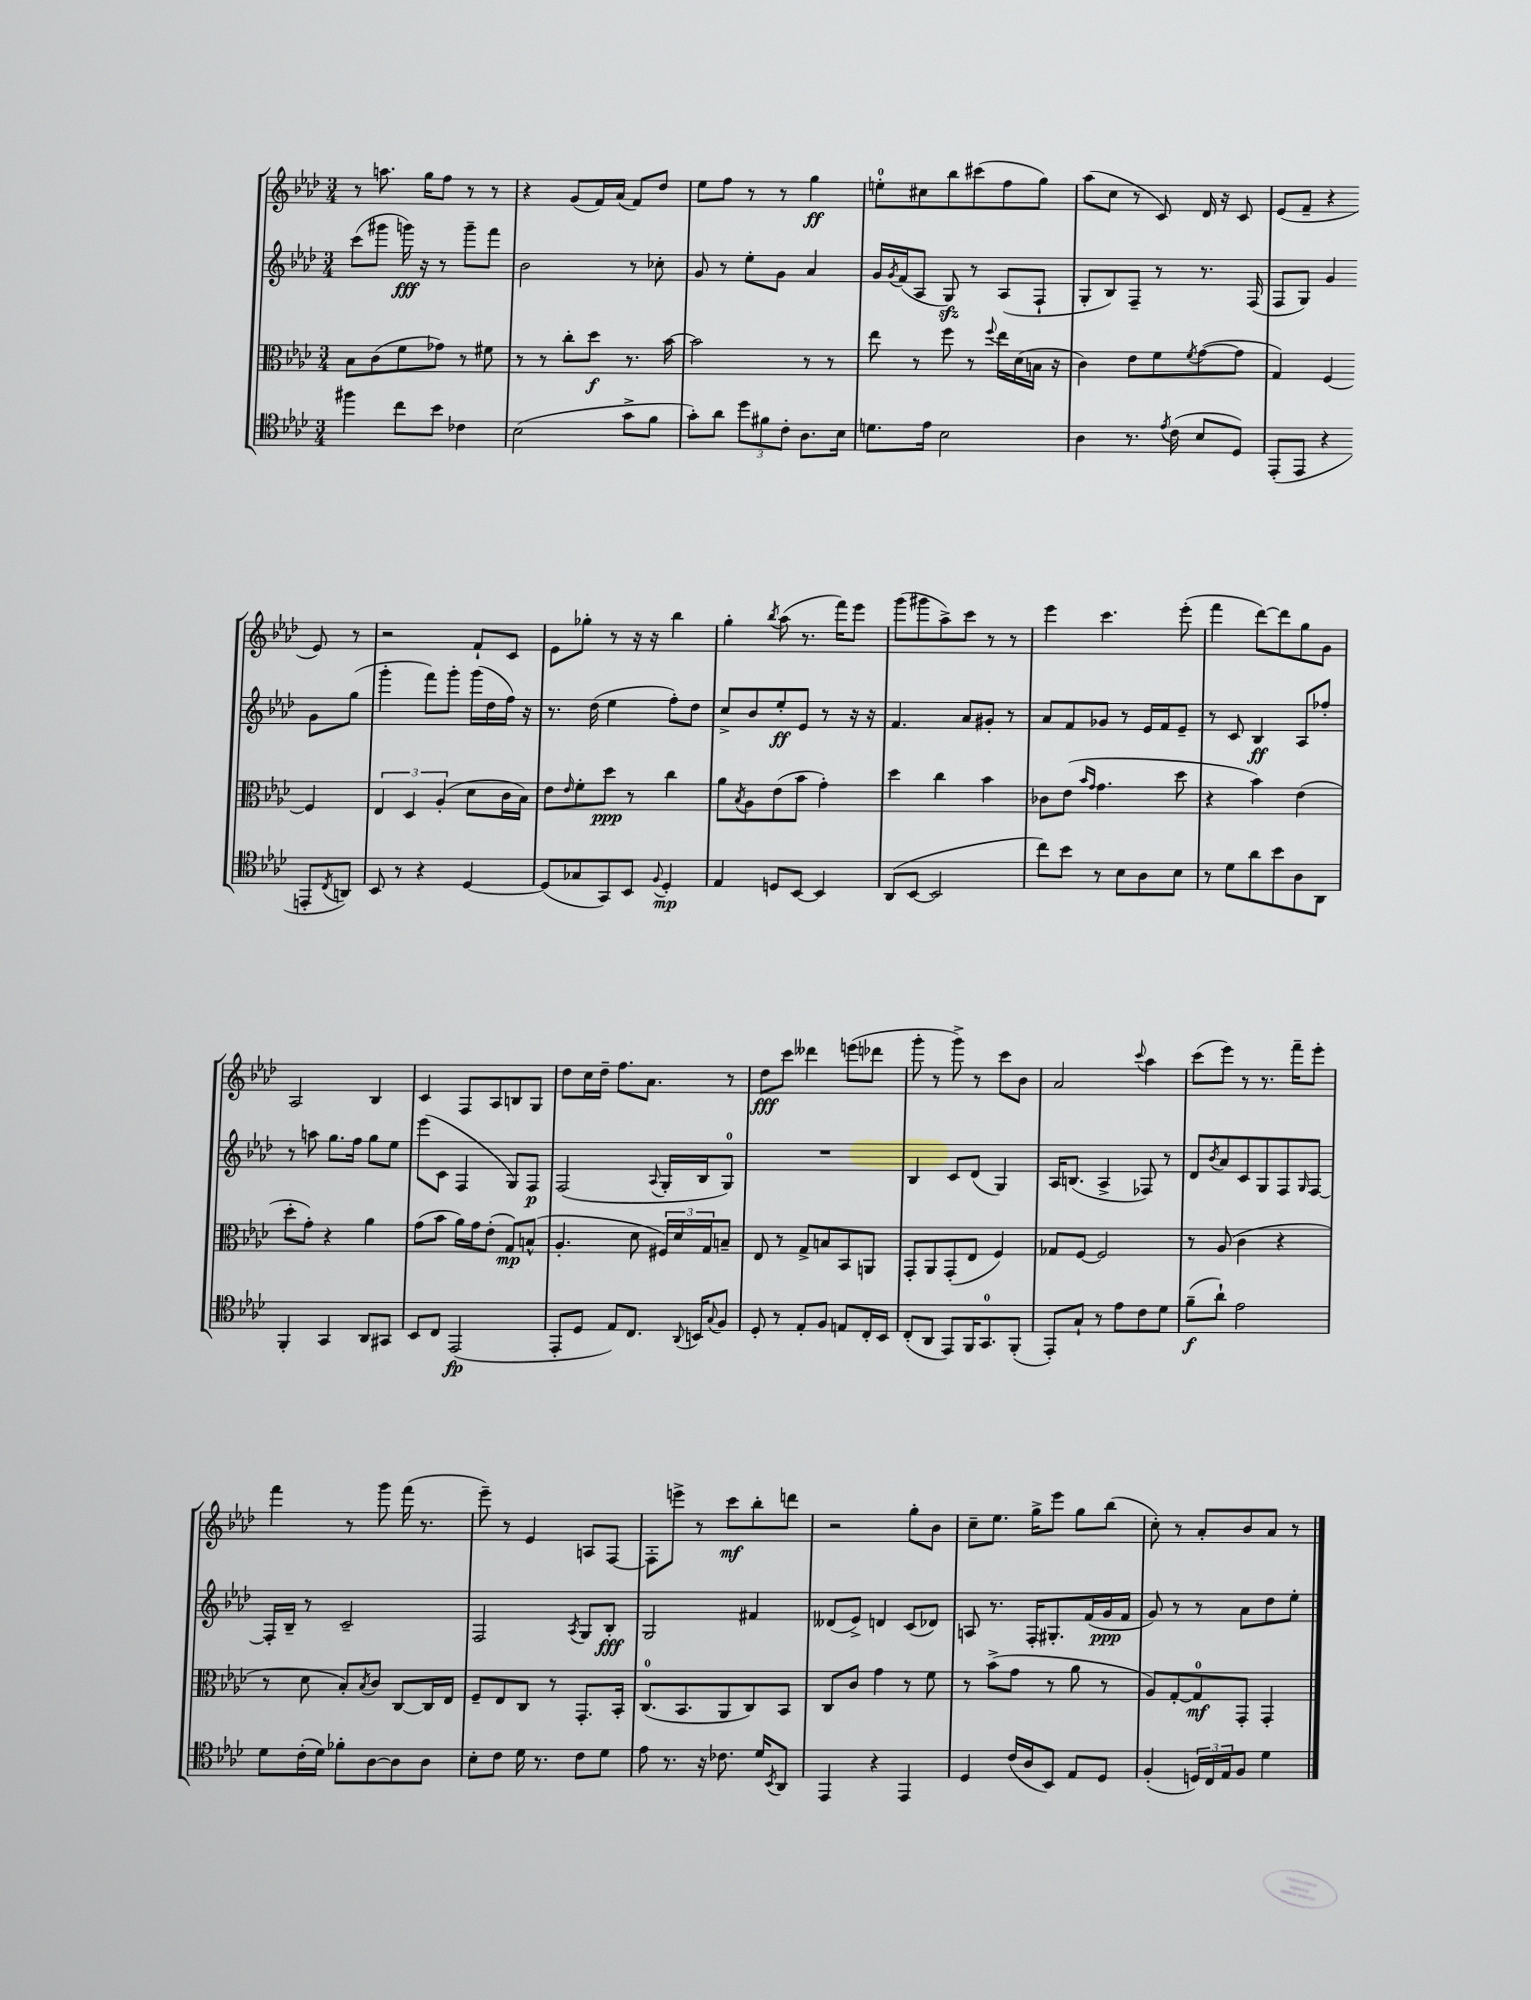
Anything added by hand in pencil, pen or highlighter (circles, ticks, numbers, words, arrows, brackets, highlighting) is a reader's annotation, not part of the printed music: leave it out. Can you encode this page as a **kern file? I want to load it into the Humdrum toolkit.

**kern	**dynam	**kern	**dynam	**kern	**dynam	**kern	**dynam
*part4	*part4	*part3	*part3	*part2	*part2	*part1	*part1
*staff4	*staff4	*staff3	*staff3	*staff2	*staff2	*staff1	*staff1
*clefC4	*	*clefC3	*	*clefG2	*	*clefG2	*
*k[b-e-a-d-]	*	*k[b-e-a-d-]	*	*k[b-e-a-d-]	*	*k[b-e-a-d-]	*
*M3/4	*	*M3/4	*	*M3/4	*	*M3/4	*
=140	=140	=140	=140	=140	=140	=140	=140
4ff#X\	.	8B-\L	.	(8ccc\L	.	8r	.
.	.	(8c\	.	8ggg#X\J	.	8.aan\	.
8cc\L	.	8f\	.	16gggn\)	fff	.	.
.	.	.	.	16r	.	16gg\KL	.
8b-\J	.	8g-X\J)	.	8r	.	8ff\J	.
4c-X\	.	8r	.	8ggg~\L	.	8r	.
.	.	8f#X\	.	8fff\J	.	8r	.
=141	=141	=141	=141	=141	=141	=141	=141
(2B-\	.	8r	.	2b-\	.	4r	.
.	.	8r	.	.	.	.	.
.	.	8cc'\L	.	.	.	(8g/L	.
.	.	8dd-\J	f	.	.	16f/L)	.
.	.	.	.	.	.	(16a-/JJ	.
8g^\L	.	8.r	.	8r	.	8f/L)	.
8f\J	.	.	.	8cc-X'\	.	8dd-/J	.
.	.	[16b-\	.	.	.	.	.
=142	=142	=142	=142	=142	=142	=142	=142
8g'\L)	.	2b-\]	.	8g/	.	8ee-\L	.
8a-\J	.	.	.	8r	.	8ff\J	.
12dd-\L	.	.	.	8ee-'\L	.	8r	.
12f#X\	.	.	.	.	.	.	.
.	.	.	.	8g\J	.	8r	.
12c'\J	.	.	.	.	.	.	.
8.A-\L	.	8r	.	4a-/	.	4gg\	ff
.	.	8r	.	.	.	.	.
16B-\Jk	.	.	.	.	.	.	.
=143	=143	=143	=143	=143	=143	=143	=143
8.dn\L	.	8ee-\	.	16g/LL	.	8een'\L	.
.	.	.	.	8qg/	.	.	.
.	.	.	.	(16f/J	.	.	.
.	.	8r	.	8A-/J	.	8cc#X\	.
16e-\Jk	.	.	.	.	.	.	.
2B-\	.	8ff\	.	8Gzz/)	.	8bb-\	.
.	.	8r	.	8r	.	(8ccc#X\	.
.	.	8qqff/	.	.	.	.	.
.	.	16ee-\LL	.	(8A-/L	.	8ff\	.
.	.	(16d-\	.	.	.	.	.
.	.	16Bn\JJ	.	8F`/J	.	8gg\J)	.
.	.	16r	.	.	.	.	.
=144	=144	=144	=144	=144	=144	=144	=144
4A-\	.	4c\)	.	8G'/L	.	(8aa-\L	.
.	.	.	.	8B-/)	.	8cc\J	.
8.r	.	8e-\L	.	8F~/J	.	8r	.
.	.	8f\	.	8r	.	8c/)	.
8qe-/	.	.	.	.	.	.	.
(16c\	.	.	.	.	.	.	.
.	.	8qf/	.	.	.	.	.
8B-/L	.	([8g\	.	8.r	.	16d-/	.
.	.	.	.	.	.	16r	.
8D-/J)	.	8g\J]	.	.	.	8c/	.
.	.	.	.	(16F/	.	.	.
=145	=145	=145	=145	=145	=145	=145	=145
(8EE-'/L	.	4G/)	.	8F/L	.	(8e-/L	.
8EE-/J	.	.	.	8G/J)	.	8f~/J	.
4r	.	[4F/	.	4g/	.	4r	.
8EEn'/L	.	4F/]	.	8g\L	.	8e-/)	.
8qC/	.	.	.	.	.	.	.
8AAn/J)	.	.	.	(8gg\J	.	8r	.
!!LO:LB:g=z
=146	=146	=146	=146	=146	=146	=146	=146
8BB-/	.	6E-/	.	4ggg'\	.	2r	.
8r	.	.	.	.	.	.	.
.	.	6D-/	.	.	.	.	.
4r	.	.	.	8fff\L)	.	.	.
.	.	(6A-'/	.	.	.	.	.
.	.	.	.	8ggg'\J	.	.	.
[4D-/	.	8d-\L	.	(16ggg\LL	.	8f`/L	.
.	.	.	.	16dd-\	.	.	.
.	.	16c\L	.	16ff\JJ)	.	8c/J	.
.	.	16B-\JJ)	.	16r	.	.	.
=147	=147	=147	=147	=147	=147	=147	=147
(8D-/L]	.	8e-\L	.	8.r	.	8e-\L	.
.	.	16qqe-/	.	.	.	.	.
8G-X/	.	8f'\	.	.	.	8gg-X'\J	.
.	.	.	.	(16dd-\	.	.	.
8GG/)	.	8dd-\J	ppp	4ee-\	.	8r	.
8BB-/J	.	8r	.	.	.	16r	.
.	.	.	.	.	.	16r	.
8qqF/	.	.	.	.	.	.	.
4D-'/	mp	4cc\	.	8ff'\L)	.	4bb-\	.
.	.	.	.	8dd-\J	.	.	.
=148	=148	=148	=148	=148	=148	=148	=148
4E-/	.	8a-\L	.	8cc^/L	.	4gg'\	.
.	.	8qB-/	.	.	.	.	.
.	.	8A-\	.	8b-/	.	.	.
.	.	.	.	.	.	8qbb-/	.
8Dn/L	.	(8e-\	.	8ee-'/	ff	(8aa-\	.
[8BB-/J	.	8b-\J	.	8e-/J	.	8.r	.
4BB-/]	.	4g'\)	.	8r	.	.	.
.	.	.	.	.	.	16fff\KL)	.
.	.	.	.	16r	.	8eee-\J	.
.	.	.	.	16r	.	.	.
=149	=149	=149	=149	=149	=149	=149	=149
(8AA-/L	.	4dd-\	.	4.f/	.	(8ggg\L	.
[8BB-/J	.	.	.	.	.	8ggg#X\	.
2BB-/]	.	4cc\	.	.	.	8aa-^\)	.
.	.	.	.	8a-/L	.	8ccc\J	.
.	.	4b-\	.	8g#X'/J	.	8r	.
.	.	.	.	8r	.	8r	.
=150	=150	=150	=150	=150	=150	=150	=150
8cc\L)	.	8c-X\L	.	8a-/L	.	4eee-\	.
8b-\J	.	(8e-\J	.	8f/	.	.	.
.	.	16qqb-/LL	.	.	.	.	.
.	.	16qqg/JJ	.	.	.	.	.
8r	.	4.g\	.	8g-X/J	.	4.ccc\	.
8B-\L	.	.	.	8r	.	.	.
8A-\	.	.	.	16e-/LL	.	.	.
.	.	.	.	16f/J	.	.	.
8B-\J	.	8dd-\	.	8e-~/J	.	(8eee-'\	.
=151	=151	=151	=151	=151	=151	=151	=151
8r	.	4r	.	8r	.	4fff\	.
8d-\L	.	.	.	8c/	.	.	.
8a-\	.	4b-\)	.	4B-/	ff	[8ddd-\L)	.
8b-\	.	.	.	.	.	8ddd-\]	.
8A-\	.	(4e-\	.	8A-/L	.	8gg\	.
8AA-\J	.	.	.	8ff-X'/J	.	8g\J	.
!!LO:LB:g=z
=152	=152	=152	=152	=152	=152	=152	=152
4FF'/	.	8dd-'\L	.	8r	.	2A-/	.
.	.	8g'\J)	.	8aan\	.	.	.
4GG/	.	4r	.	8.gg\L	.	.	.
.	.	.	.	16ff\Jk	.	.	.
8AA-/L	.	4a-\	.	8gg\L	.	4B-/	.
8GG#X/J	.	.	.	8ee-\J	.	.	.
=153	=153	=153	=153	=153	=153	=153	=153
8BB-/L	.	(8g\L	.	(8eee-\L	.	4c/	.
8C/J	.	8b-\J	.	8c\J	.	.	.
(2EE-/	fp	16a-\LL)	.	4F/	.	8F/L	.
.	.	16g\J	.	.	.	.	.
.	.	(8e-'\J	.	.	.	8A-/	.
.	.	8G/L)	mp	8G/L)	.	8Bn/	.
.	.	(8Bn^^/J	.	8F/J	p	8G/J	.
=154	=154	=154	=154	=154	=154	=154	=154
8EE-'/L	.	4.A-'/	.	(2F/	.	8dd-\L	.
8D-/J	.	.	.	.	.	16cc\L	.
.	.	.	.	.	.	16dd-~\JJ	.
8E-/L)	.	.	.	.	.	8.ff\L	.
8.C/J	.	8d-\	.	.	.	.	.
.	.	.	.	.	.	8.a-\J	.
.	.	.	.	8qqA-/	.	.	.
.	.	24F#X/LL)	.	16G'/LL	.	.	.
.	.	24d-/	.	.	.	.	.
8qqAA-/	.	.	.	.	.	.	.
16BBn/KL	.	.	.	16B-/J	.	.	.
.	.	24G/J	.	.	.	.	.
8qqG/	.	.	.	.	.	.	.
8F/J	.	8Bn~/J	.	8G/J)	.	8r	.
=155	=155	=155	=155	=155	=155	=155	=155
8D-'/	.	8E-/	.	2.r	.	8dd-\L	fff
8r	.	8r	.	.	.	8ccc\J	.
8E-'/L	.	8G^/L	.	.	.	4ddd--X\	.
8F/J	.	8Bn/	.	.	.	.	.
8En/L	.	8BB-/	.	.	.	(8eeen\L	.
16C'/L	.	8AAn/J	.	.	.	8ddd-X\J	.
16BB-/JJ	.	.	.	.	.	.	.
=156	=156	=156	=156	=156	=156	=156	=156
(8C'/L	.	8GG'/L	.	4B-/	.	8ggg'\	.
8AA-/J	.	8AA-/	.	.	.	8r	.
8EE-/L)	.	(8GG'/	.	8c/L	.	8ggg^\)	.
16FF/K	.	8E-/J	.	(8d-/J	.	8r	.
8.GG/	.	.	.	.	.	.	.
.	.	4F/)	.	4G/)	.	8ccc\L	.
(8FF'/J	.	.	.	.	.	8b-\J	.
=157	=157	=157	=157	=157	=157	=157	=157
8EE-'/L)	.	8G-X/L	.	16A-/KL	.	2a-/	.
.	.	.	.	(8.Bn/J	.	.	.
8G`/J	.	[8F/J	.	.	.	.	.
8r	.	2F/]	.	4A-^/	.	.	.
8e-\L	.	.	.	.	.	.	.
.	.	.	.	.	.	8qqccc/	.
8c\	.	.	.	8F-X/)	.	4aa-\	.
8d-\J	.	.	.	8r	.	.	.
=158	=158	=158	=158	=158	=158	=158	=158
(8f~\L	f	8r	.	8d-/L	.	(8ccc\L	.
.	.	.	.	8qb-/	.	.	.
8a-`\J)	.	(8A-/	.	8a-/	.	8eee-\J)	.
2e-\	.	4c\	.	8c/	.	8r	.
.	.	.	.	8G/	.	8.r	.
.	.	4r	.	8F/	.	.	.
.	.	.	.	.	.	16fff~\KL	.
.	.	.	.	16qqG/	.	.	.
.	.	.	.	[8F/J	.	8eee-'\J	.
!!LO:LB:g=z
=159	=159	=159	=159	=159	=159	=159	=159
8d-\L	.	8r	.	16F'/LL]	.	4fff\	.
.	.	.	.	16B-~/JJ	.	.	.
(16c'\L	.	8d-\	.	8r	.	.	.
16d-\JJ)	.	.	.	.	.	.	.
8f-X'\L	.	8B-'/L)	.	2c~/	.	8r	.
.	.	8qB-/	.	.	.	.	.
[8A-\	.	8c/J	.	.	.	8ggg\	.
8A-\]	.	[8C/L	.	.	.	(16fff\	.
.	.	.	.	.	.	8.r	.
8A-\J	.	16C/L]	.	.	.	.	.
.	.	16E-/JJ	.	.	.	.	.
=160	=160	=160	=160	=160	=160	=160	=160
8B-'\L	.	8F~/L	.	2F/	.	8eee-~\)	.
8c\J	.	8E-/	.	.	.	8r	.
16d-\	.	8C/J	.	.	.	4e-/	.
8.r	.	.	.	.	.	.	.
.	.	8r	.	.	.	.	.
.	.	.	.	8qA-/	.	.	.
8c\L	.	8.GG'/L	.	8G/L	.	8An/L	.
8d-\J	.	.	.	8B-'/J	fff	[8F/J	.
.	.	16BB-'/Jk	.	.	.	.	.
=161	=161	=161	=161	=161	=161	=161	=161
8e-\	.	(8.C/L	.	2G/	.	8F'\L]	.
8.r	.	.	.	.	.	8eeen^\J	.
.	.	8.BB-/	.	.	.	.	.
.	.	.	.	.	.	8r	.
16r	.	.	.	.	.	.	.
8.c-X\	.	8AA-/	.	.	.	8ccc\L	mf
.	.	8C/)	.	4f#X/	.	8bb-'\	.
16d-/KL	.	.	.	.	.	.	.
8qBB-/	.	.	.	.	.	.	.
8AA-/J	.	8BB-/J	.	.	.	8dddn\J	.
=162	=162	=162	=162	=162	=162	=162	=162
4EE-/	.	8C/L	.	(8d--X/L	.	2r	.
.	.	8c/J	.	8e-^/J)	.	.	.
4r	.	4g\	.	4dn/	.	.	.
4EE-/	.	8r	.	(8c/L	.	8gg'\L	.
.	.	8f\	.	8d-X/J)	.	8b-\J	.
=163	=163	=163	=163	=163	=163	=163	=163
4D-/	.	8r	.	8An/	.	8cc~\L	.
.	.	(8b-^\L	.	8.r	.	8.ee-\J	.
(16c/LL	.	8g\J	.	.	.	.	.
16A-/J	.	.	.	16F'/KL	.	16gg^\KL	.
8BB-/J)	.	8r	.	8.G#X'/	.	8eee-\J	.
8E-/L	.	8a-\	.	.	.	8gg\L	.
.	.	.	.	(16f/L	.	.	.
8D-/J	.	8r	.	16g/	ppp	(8bb-\J	.
.	.	.	.	16f/JJ	.	.	.
=164	=164	=164	=164	=164	=164	=164	=164
(4F'/	.	8A-/L)	.	8g/)	.	8cc'\)	.
.	.	[8G'/	.	8r	.	8r	.
24Dn/LL)	.	8G/]	mf	8r	.	8a-'/L	.
24C/	.	.	.	.	.	.	.
24E-/J	.	.	.	.	.	.	.
8F/J	.	8GG'/J	.	8a-\L	.	8b-/	.
4d-\	.	4GG'/	.	8dd-\	.	8a-/J	.
.	.	.	.	8ee-'\J	.	8r	.
==	==	==	==	==	==	==	==
*-	*-	*-	*-	*-	*-	*-	*-
